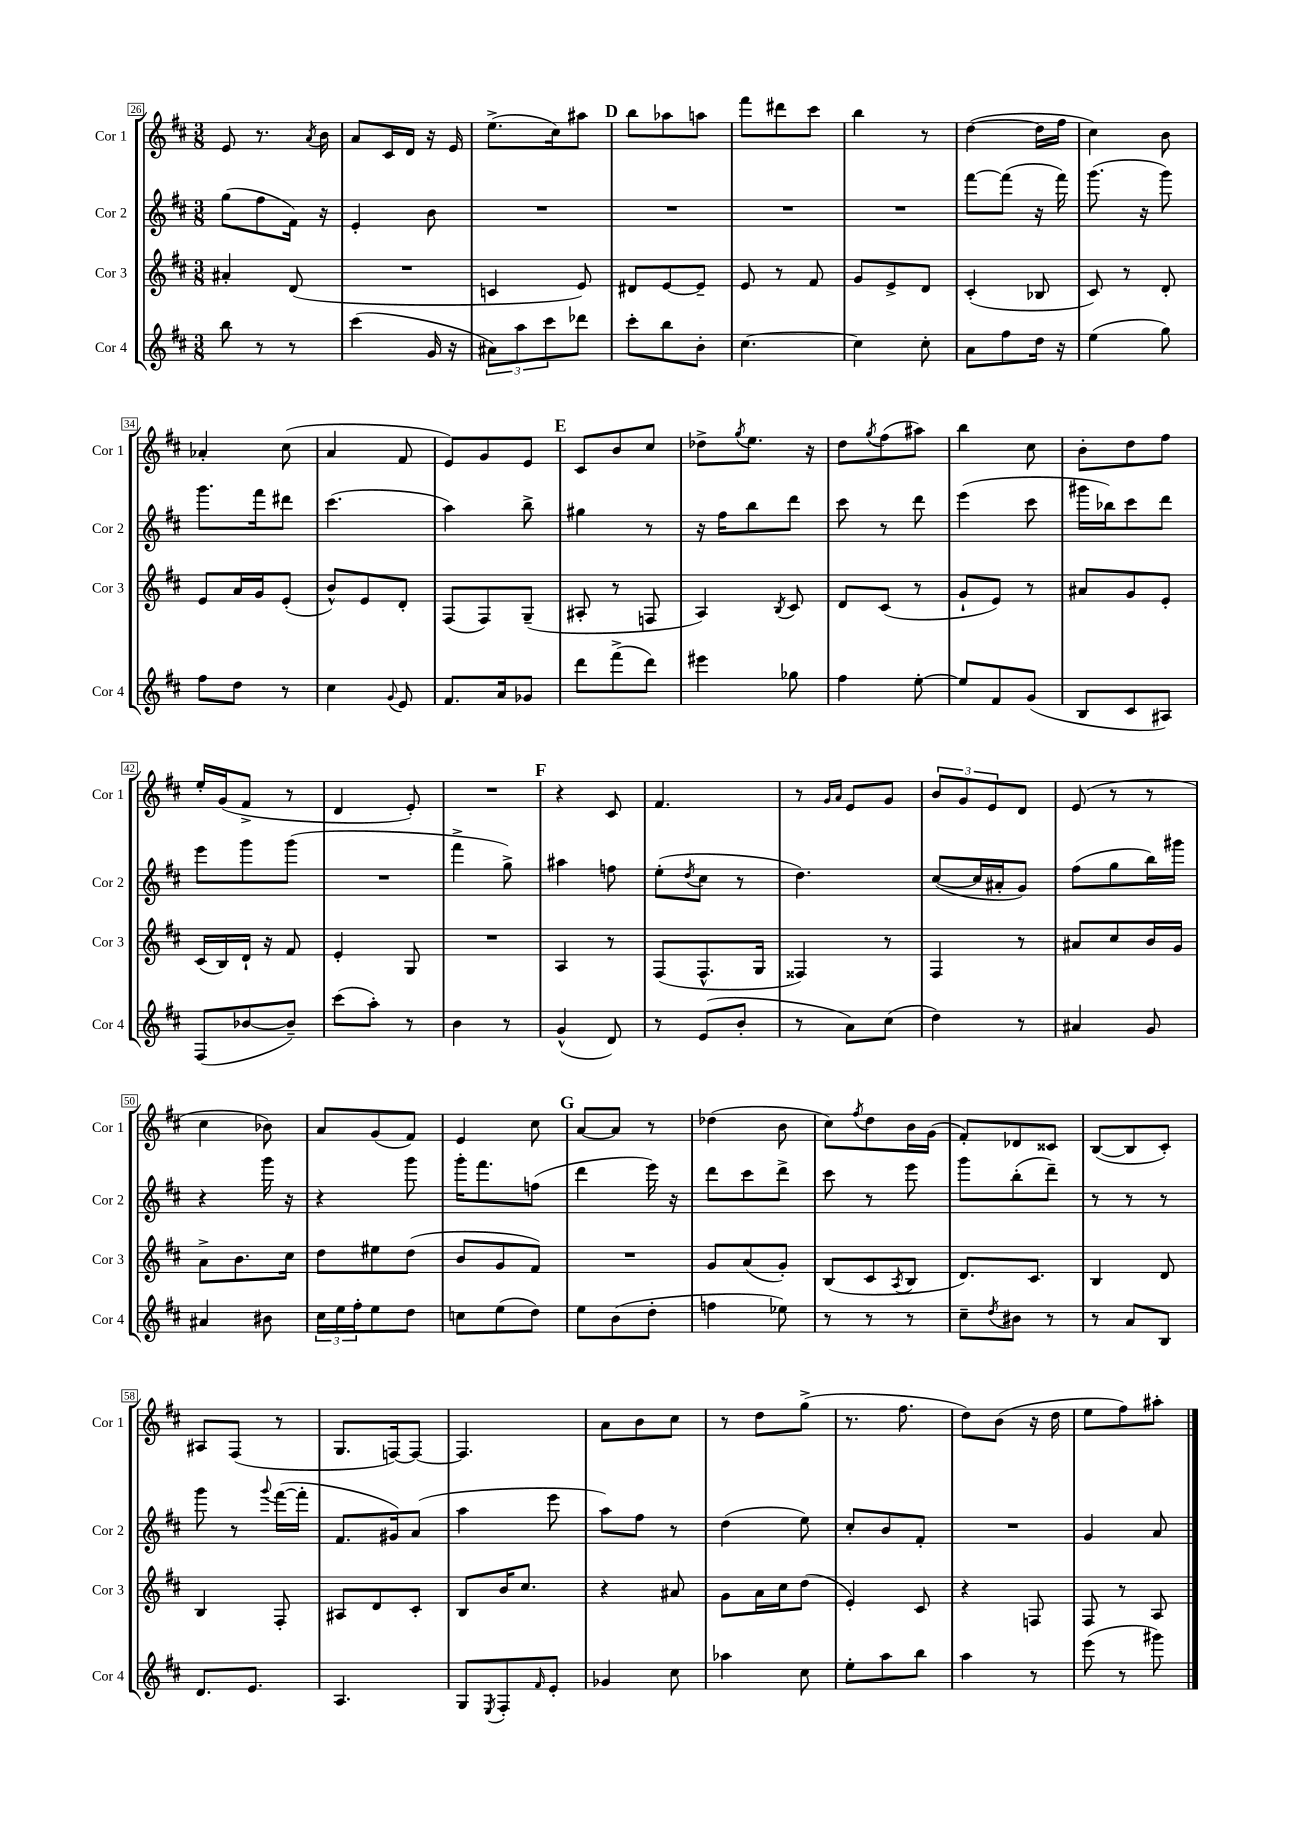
<<
\new StaffGroup <<
\new Staff = "s0" \with { instrumentName = "Cor 1" shortInstrumentName = "Cor 1" } {
    \clef treble \key d \major \numericTimeSignature \time 3/8
    e'8 r8. \acciaccatura { a'8 } b'16 |
    a'8 cis'16 d'16 r16 e'16 |
    e''8.->( cis''16) ais''8 |
    \mark \markup { \bold "D" } b''8 aes''8 a''8 |
    fis'''8 dis'''8 cis'''8 |
    b''4 r8 |
    d''4~( d''16 fis''16 |
    cis''4) b'8 |
    aes'4-. cis''8( |
    a'4 fis'8 |
    e'8) g'8 e'8 |
    \mark \markup { \bold "E" } cis'8 b'8 cis''8 |
    des''8-> \acciaccatura { g''8 } e''8. r16 |
    d''8 \acciaccatura { g''8 } fis''8( ais''8) |
    b''4 cis''8 |
    b'8-. d''8 fis''8 |
    e''16-. g'16( fis'8-> r8 |
    d'4 e'8-.) |
    R4. |
    \mark \markup { \bold "F" } r4 cis'8 |
    fis'4. |
    r8 \grace { g'16 a'16 } e'8 g'8 |
    \tuplet 3/2 { b'8 g'8 e'8 } d'8 |
    e'8( r8 r8 |
    cis''4 bes'8) |
    a'8 g'8( fis'8) |
    e'4 cis''8 |
    \mark \markup { \bold "G" } a'8~ a'8 r8 |
    des''4( b'8 |
    cis''8) \acciaccatura { fis''8 } d''8 b'16 g'16( |
    fis'8-.) des'8 cisis'8 |
    b8~( b8 cis'8-.) |
    ais8 fis8( r8 |
    g8. f16~) f8~ |
    f4. |
    a'8 b'8 cis''8 |
    r8 d''8 g''8->( |
    r8. fis''8. |
    d''8) b'8( r16 d''16 |
    e''8 fis''8) ais''8-. \bar "|." |
}
\new Staff = "s1" \with { instrumentName = "Cor 2" shortInstrumentName = "Cor 2" } {
    \clef treble \key d \major \numericTimeSignature \time 3/8
    g''8( fis''8 fis'16) r16 |
    e'4-. b'8 |
    R4. |
    \mark \markup { \bold "D" } R4. |
    R4. |
    R4. |
    fis'''8~ fis'''8( r16 fis'''16) |
    g'''8.( r16 g'''8) |
    g'''8. fis'''16 dis'''8 |
    cis'''4.( |
    a''4) b''8-> |
    \mark \markup { \bold "E" } gis''4 r8 |
    r16 fis''16 b''8 d'''8 |
    cis'''8 r8 d'''8 |
    e'''4( cis'''8 |
    gis'''16 bes''16) cis'''8 d'''8 |
    e'''8 g'''8 g'''8( |
    R4. |
    fis'''4-> g''8->) |
    \mark \markup { \bold "F" } ais''4 f''8 |
    e''8-.( \acciaccatura { d''8 } cis''8 r8 |
    d''4.) |
    cis''8~( cis''16 ais'16-. g'8) |
    fis''8( g''8 b''16) gis'''16 |
    r4 g'''16 r16 |
    r4 g'''8 |
    g'''16-. fis'''8. f''8( |
    \mark \markup { \bold "G" } d'''4 e'''16) r16 |
    d'''8 cis'''8 d'''8-> |
    cis'''8 r8 e'''8 |
    g'''8 b''8-.( d'''8--) |
    r8 r8 r8 |
    g'''8 r8 \appoggiatura { g'''8 } fis'''16~( fis'''16-. |
    fis'8. gis'16) a'8( |
    a''4 e'''8 |
    a''8) fis''8 r8 |
    d''4( e''8) |
    cis''8-. b'8 fis'8-. |
    R4. |
    g'4 a'8 \bar "|." |
}
\new Staff = "s2" \with { instrumentName = "Cor 3" shortInstrumentName = "Cor 3" } {
    \clef treble \key d \major \numericTimeSignature \time 3/8
    ais'4-. d'8( |
    R4. |
    c'4 e'8) |
    \mark \markup { \bold "D" } dis'8 e'8~ e'8-- |
    e'8 r8 fis'8 |
    g'8 e'8-> d'8 |
    cis'4-.( bes8 |
    cis'8) r8 d'8-. |
    e'8 a'16 g'16 e'8-.( |
    b'8-^) e'8 d'8-. |
    fis8( fis8) g8--( |
    \mark \markup { \bold "E" } ais8-. r8 f8 |
    a4) \acciaccatura { b8 } cis'8 |
    d'8 cis'8( r8 |
    g'8-! e'8) r8 |
    ais'8 g'8 e'8-. |
    cis'16( b16) d'16-! r16 fis'8 |
    e'4-. g8 |
    R4. |
    \mark \markup { \bold "F" } a4 r8 |
    fis8( fis8.-^ g16 |
    fisis4) r8 |
    fis4 r8 |
    ais'8 cis''8 b'16 g'16 |
    a'8-> b'8. cis''16 |
    d''8 eis''8 d''8( |
    b'8 g'8 fis'8) |
    \mark \markup { \bold "G" } R4. |
    g'8 a'8( g'8-.) |
    b8( cis'8 \acciaccatura { a8 } b8 |
    d'8.) cis'8. |
    b4 d'8 |
    b4 fis8-. |
    ais8 d'8 cis'8-. |
    b8 b'16 cis''8. |
    r4 ais'8 |
    g'8 a'16 cis''16 d''8( |
    e'4-.) cis'8 |
    r4 f8 |
    fis8 r8 a8 \bar "|." |
}
\new Staff = "s3" \with { instrumentName = "Cor 4" shortInstrumentName = "Cor 4" } {
    \clef treble \key d \major \numericTimeSignature \time 3/8
    b''8 r8 r8 |
    cis'''4( g'16 r16 |
    \tuplet 3/2 { ais'8) a''8 cis'''8 } des'''8 |
    \mark \markup { \bold "D" } cis'''8-. b''8 b'8-. |
    cis''4.~ |
    cis''4 cis''8-. |
    a'8 fis''8 d''16 r16 |
    e''4( g''8) |
    fis''8 d''8 r8 |
    cis''4 \appoggiatura { g'8 } e'8 |
    fis'8. a'16 ges'8 |
    \mark \markup { \bold "E" } d'''8 fis'''8->( d'''8) |
    eis'''4 ges''8 |
    fis''4 e''8~-. |
    e''8 fis'8 g'8( |
    b8 cis'8 ais8) |
    fis8( bes'8~ bes'8--) |
    cis'''8( a''8-.) r8 |
    b'4 r8 |
    \mark \markup { \bold "F" } g'4-^( d'8) |
    r8 e'8( b'8-. |
    r8 a'8) cis''8( |
    d''4) r8 |
    ais'4 g'8 |
    ais'4 bis'8 |
    \tuplet 3/2 { cis''16 e''16 fis''16-. } e''8 d''8 |
    c''8 e''8( d''8) |
    \mark \markup { \bold "G" } e''8 b'8( d''8-. |
    f''4 ees''8) |
    r8 r8 r8 |
    cis''8-- \acciaccatura { d''8 } bis'8 r8 |
    r8 a'8 b8 |
    d'8. e'8. |
    a4. |
    g8 \acciaccatura { e8 } fis8-. \grace { fis'16 } e'8-. |
    ges'4 cis''8 |
    aes''4 cis''8 |
    e''8-. a''8 b''8 |
    a''4 r8 |
    e'''8( r8 gis'''8) \bar "|." |
}
>>
>>
\layout { \context { \Score currentBarNumber = #26 \override BarNumber.stencil = #(make-stencil-boxer 0.1 0.3 ly:text-interface::print) } }
